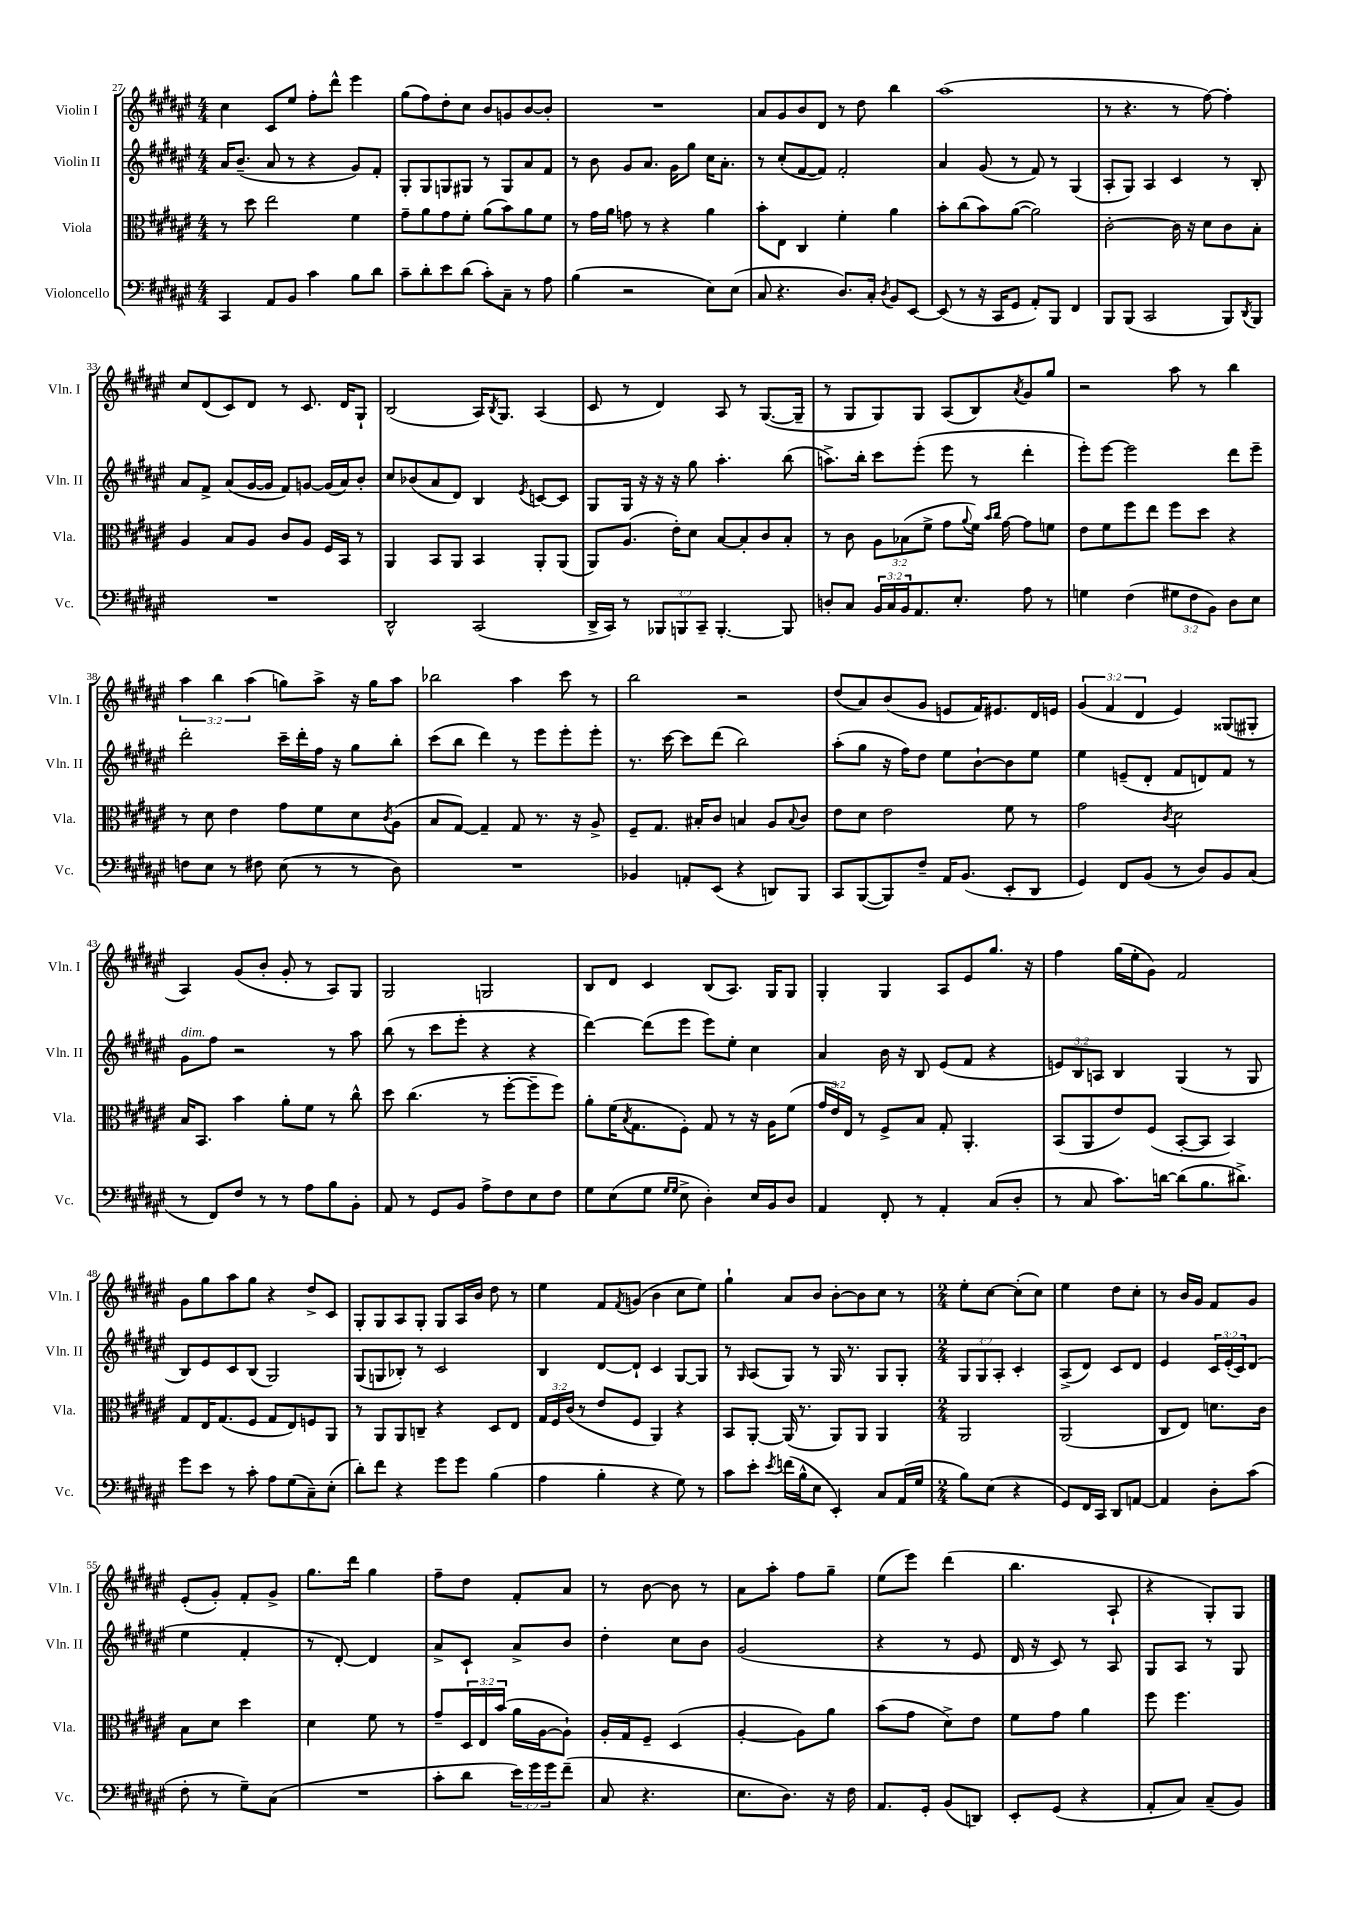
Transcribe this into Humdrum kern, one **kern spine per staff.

**kern	**kern	**kern	**kern
*part4	*part3	*part2	*part1
*staff4	*staff3	*staff2	*staff1
*I"Violoncello	*I"Viola	*I"Violin II	*I"Violin I
*I'Vc.	*I'Vla.	*I'Vln. II	*I'Vln. I
*clefF4	*clefC3	*clefG2	*clefG2
*k[f#c#g#d#a#e#]	*k[f#c#g#d#a#e#]	*k[f#c#g#d#a#e#]	*k[f#c#g#d#a#e#]
*M4/4	*M4/4	*M4/4	*M4/4
=27	=27	=27	=27
4CC#/	8r	16a#/KL	4cc#\
.	.	(8.b~/J	.
.	8dd#\	.	.
8AA#/L	2ee#\	8a#/	8c#/L
8BB/J	.	8r	8ee#/J
4c#\	.	4r	8ff#'\L
.	.	.	8ddd#^^\J
8B\L	4f#\	8g#/L)	4eee#\
8d#\J	.	8f#'/J	.
=28	=28	=28	=28
8c#~\L	8g#~\L	8G#'/L	(8gg#\L
8d#'\	8a#\	8G#/	8ff#\)
8e#\	8g#\	8Gn/	8dd#'\
(8d#\J	8f#'\J	8G#X/J	8cc#\J
8c#'\L)	(8a#\L	8r	8b/L
8C#~\J	8b\)	8G#/L	8gn/
8r	8a#\	8a#/	[8b/
8A#\	8f#\J	8f#/J	8b'/J]
=29	=29	=29	=29
(4B\	8r	8r	1r
.	16g#\LL	8b\	.
.	16a#\JJ	.	.
2r	8gn\	8g#/L	.
.	8r	8.a#/J	.
.	4r	.	.
.	.	16g#\KL	.
.	.	8gg#\J	.
8E#\L)	4a#\	16cc#\KL	.
.	.	8.a#'\J	.
(8E#\J	.	.	.
=30	=30	=30	=30
8C#/	8b'\L	8r	8a#/L
4.r	8E#\J	(8cc#'/L	8g#/
.	4C#/	[8f#/	8b/
.	.	8f#/J])	8d#/J
8.D#/L)	4f#'\	2f#'/	8r
.	.	.	8dd#\
16C#'/Jk	.	.	.
8qD#/	.	.	.
8BB/L	4a#\	.	4bb\
[8EE#/J	.	.	.
=31	=31	=31	=31
(8EE#/]	8b'\L	4a#/	(1aa#
8r	(8cc#\	.	.
16r	8b\)	(8g#/	.
16CC#/KL	.	.	.
8GG#/J	([8a#\J	8r	.
8AA#'/L)	2a#\])	8f#/)	.
8BBB/J	.	8r	.
4FF#/	.	(4G#/	.
=32	=32	=32	=32
8BBB/L	[2c#'\	8A#'/L	8r
(8BBB/J	.	8G#/J)	4.r
2CC#/	.	4A#/	.
.	16c#\]	4c#/	8r
.	16r	.	.
.	8d#\L	.	[8ff#\)
8BBB/L)	8c#\	8r	4ff#'\]
8qDD#/	.	.	.
8BBB/J	8B'\J	8B'/	.
!!LO:LB:g=z
=33	=33	=33	=33
1r	4A#/	8a#/L	8cc#/L
.	.	8f#^/J	(8d#/
.	8B/L	(8a#/L	8c#/)
.	8A#/J	[16g#/L	8d#/J
.	.	16g#/JJ]	.
.	8c#/L	8f#/L)	8r
.	8A#/J	[8gn/J	8.c#/
.	16F#/LL	(16g/LL]	.
.	16BB/JJ	16a#/J)	16d#/KL
.	8r	8b'/J	8G#`/J
=34	=34	=34	=34
2DD#^^/	4AA#/	8cc#/L	(2B/
.	.	(8b-X/	.
.	8BB/L	8a#/	.
.	8AA#/J	8d#/J)	.
(2CC#/	4BB/	4B/	16A#/KL)
.	.	.	8qB/
.	.	.	8.G#/J
.	.	8qe#/	.
.	8AA#'/L	[8cn/L	(4A#/
.	(8AA#/J	8c/J]	.
=35	=35	=35	=35
16DD#^/LL	8AA#/L)	8G#/L	8c#/
16CC#/JJ)	.	.	.
8r	(8.A#/J	16G#/Jk	8r
.	.	16r	.
12BBB-X/L	.	16r	4d#/)
.	16e#'\KL)	16r	.
12BBBn/	.	.	.
.	8d#\J	8gg#\	.
12CC#~/J	.	.	.
[4.BBB'/	[8B/L	4.aa#'\	8A#/
.	8B'/]	.	8r
.	8c#/	.	([8.G#/L
8BBB/]	8B'/J	(8bb\	.
.	.	.	16G#~/Jk]
=36	=36	=36	=36
8Dn'/L	8r	8.aan^\L)	8r
8C#/J	8c#\	.	8G#/L
.	.	16bb'\Jk	.
24BB/LL	12A#\L	8ccc#\L	8G#/)
24C#/	.	.	.
24BB/J	(12B-X\	.	.
8.AA#/	.	(8eee#'\J	8G#/J
.	12f#^\J	.	.
.	8g#\L	8eee#\	(8A#/L
8.E#'/J	.	.	.
.	8qqa#/	.	.
.	16f#\Jk)	8r	8B/)
.	16qqb/LL	.	.
.	16qqcc#/JJ	.	.
.	[16g#\	.	.
.	.	.	8qa#/
8A#\	8g#\L]	4ddd#'\	8g#/
8r	8fn\J	.	8gg#/J
=37	=37	=37	=37
4Gn\	8e#\L	8eee#'\L)	2r
.	8f#\	[8eee#\J	.
(4F#\	8ff#\	2eee#\]	.
.	8ee#\J	.	.
12G#X\L	8ff#\L	.	8aa#\
12F#\	.	.	.
.	8dd#\J	.	8r
12BB\J)	.	.	.
8D#\L	4r	8ddd#\L	4bb\
8E#\J	.	8eee#~\J	.
!!LO:LB:g=z
=38	=38	=38	=38
8Fn\L	8r	2ddd#'\	6aa#\
8E#\J	8d#\	.	.
.	.	.	6bb\
8r	4e#\	.	.
.	.	.	(6aa#\
8F#X\	.	.	.
(8E#\	8g#\L	16ccc#~\LL	8ggn\L)
.	.	16ddd#'\	.
8r	8f#\	16ff#\JJ	8aa#^\J
.	.	16r	.
8r	8d#\	8gg#\L	16r
.	.	.	16gg\KL
.	8qc#/	.	.
8D#\)	(8A#\J	8bb'\J	8aa#\J
=39	=39	=39	=39
1r	8B/L	(8ccc#\L	2bb-X\
.	[8G#/J)	8bb\J	.
.	4G#~/]	4ddd#\)	.
.	8G#/	8r	4aa#\
.	8.r	8eee#\L	.
.	.	8eee#'\	8ccc#\
.	16r	.	.
.	8A#^/	8eee#'\J	8r
=40	=40	=40	=40
4BB-X/	8F#~/L	8.r	2bb\
.	8.G#/J	.	.
.	.	[16ccc#\	.
8AAn'/L	.	8ccc#\L]	.
.	16B#X'/KL	.	.
(8EE#/J	8c#/J	(8ddd#\J	.
4r	4Bn/	2bb\)	2r
8DDn/L)	8A#/L	.	.
.	8qqB/	.	.
8BBB/J	8c#/J	.	.
=41	=41	=41	=41
8CC#/L	8e#\L	(8aa#'\L	(8dd#/L
([8BBB/	8d#\J	8gg#\J	8a#/)
8BBB/])	2e#\	16r	(8b/
.	.	16ff#\KL)	.
8F#~/J	.	8dd#\J	8g#/J
16AA#/KL	.	8ee#\L	8en/L
(8.BB/J	.	.	.
.	.	[8b`\	16f#/K)
.	.	.	8.e#X/
8EE#'/L	8f#\	8b\]	.
8DD#/J	8r	8ee#\J	16d#/L
.	.	.	16en/JJ
=42	=42	=42	=42
4GG#/)	2g#\	4ee#\	(6g#/
.	.	.	6f#/
8FF#/L	.	(8en~/L	.
.	.	.	6d#/
(8BB/J	.	8d#'/J	.
.	8qc#/	.	.
8r	2d#\	8f#/L	4e#/)
8D#/L)	.	8dn/)	.
8BB/	.	8f#/J	(8G##X/L
(8C#/J	.	8r	8G#X'/J
!!LO:LB:g=z
=43	=43	=43	=43
!	!	!LO:TX:a:i:t=dim.	!
8r	16B/KL	8g#\L	4A#/)
.	8.BB/J	.	.
8FF#/L)	.	8ff#\J	.
8F#/J	4b\	2r	(8g#/L
8r	.	.	8b'/J
8r	8a#'\L	.	8g#'/
8A#\L	8f#\J	.	8r
8B\	8r	8r	8A#/L)
8BB'\J	8cc#^^\	8aa#\	8G#/J
=44	=44	=44	=44
8AA#/	8dd#\	(8bb\	2G#/
8r	(4.cc#\	8r	.
8GG#/L	.	8ccc#\L	.
8BB/J	.	8eee#'\J	.
8A#^\L	8r	4r	2Gn/
8F#\	[8ff#'\L	.	.
8E#\	8ff#~\]	4r	.
8F#\J	8ff#\J)	.	.
=45	=45	=45	=45
8G#\L	8a#'\L	[4ddd#\)	8B/L
(8E#\	(16f#\K	.	8d#/J
.	8qB/	.	.
.	8.G#\	.	.
8G#\J	.	(8ddd#\L]	4c#/
16qqG#/LL	.	.	.
16qqG#/JJ	.	.	.
8E#^\	8F#'\J)	8eee#\J	.
4D#'\)	8G#/	8eee#\L)	(8B/L
.	8r	8ee#'\J	8.A#/J)
16E#/LL	16r	4cc#\	.
16BB/J	16A#\KL	.	16G#/KL
8D#/J	(8f#\J	.	8G#/J
=46	=46	=46	=46
4AA#/	24g#/LL	4a#/	4G#'/
.	24e#/)	.	.
.	24E#/JJ	.	.
.	8r	.	.
8FF#'/	8F#^/L	16b\	4G#/
.	.	16r	.
8r	8B/J	8B/	.
4AA#'/	8G#'/	(8e#/L	8A#/L
.	4.AA#'/	8f#/J	8e#/
(8C#/L	.	4r	8.gg#/J
8D#'/J	.	.	.
.	.	.	16r
=47	=47	=47	=47
8r	(8BB/L	12en/L)	4ff#\
.	.	12B/	.
8C#/	8AA#/	.	.
.	.	12An/J	.
8.c#\L)	8e#/)	4B/	(16gg#\LL
.	.	.	16ee#'\J
.	(8F#/J	.	8g#\J)
[16dn\Jk	.	.	.
(8d\L]	[8BB'/L	(4G#/	2f#/
8.B\	8BB/J]	.	.
.	4BB/)	8r	.
8.d#X^\J)	.	.	.
.	.	8G#/	.
!!LO:LB:g=z
=48	=48	=48	=48
8g#\L	8G#/L	8B/L)	8g#\L
8e#\J	16E#/K	8e#/	8gg#\
.	(8.G#/	.	.
8r	.	8c#/	8aa#\
8c#'\	8F#/J	(8B/J	8gg#\J
8A#\L	8G#/L	2G#/)	4r
(8G#\	8E#/)	.	.
8C#~\)	8Fn/	.	8dd#^/L
(8E#'\J	8AA#/J	.	8c#/J
=49	=49	=49	=49
8d#'\L)	8r	(8G#/L	8G#'/L
8f#\J	8AA#/L	8Gn/	8G#/
4r	8AA#/	8B-X'/J)	8A#/
.	8Cn~/J	8r	8G#'/J
8g#\L	4r	2c#/	8G#/L
8g#\J	.	.	16A#/L
.	.	.	16b/JJ
(4B\	8D#/L	.	8dd#\
.	8E#/J	.	8r
=50	=50	=50	=50
4A#\	24G#/LL	4B/	4ee#\
.	24F#/	.	.
.	(24c#/JJ	.	.
.	8r	.	.
4B'\	8e#/L	[8d#/L	8f#/L
.	.	.	8qf#/
.	8F#/J	8d#`/J]	(8gn/J
4r	4AA#/)	4c#/	4b\
8G#\)	4r	[8G#/L	8cc#\L
8r	.	8G#/J]	8ee#\J)
=51	=51	=51	=51
8c#\L	8BB/L	8r	4gg#`\
.	.	16qqG#/	.
8e#'\J	[8AA#'/J	(8A#/L	.
8qe#/	.	.	.
(16fn\LL	(16AA#/]	8G#/J)	8a#/L
16B^^\J	8.r	.	.
8E#\J	.	8r	8b/J
4EE#'/)	8AA#/L)	16G#/	[8b'\L
.	.	8.r	.
.	8AA#/J	.	8b\]
8C#/L	4AA#/	8G#/L	8cc#\J
(16AA#/L	.	8G#'/J	8r
16G#/JJ	.	.	.
=52	=52	=52	=52
*M2/4	*M2/4	*M2/4	*M2/4
8B\L)	2AA#/	12G#/L	8ee#'\L
.	.	12G#/	.
(8E#\J	.	.	[8cc#\J
.	.	12A#'/J	.
4r	.	4c#'/	(8cc#'\L]
.	.	.	8cc#\J)
=53	=53	=53	=53
8GG#/L)	(2AA#/	(8A#^/L	4ee#\
16FF#/L	.	8d#/J)	.
16CC#/JJ	.	.	.
8DD#/L	.	8c#/L	8dd#\L
[8AAn/J	.	8d#/J	8cc#'\J
=54	=54	=54	=54
4AA/]	8C#/L	4e#/	8r
.	8E#/J)	.	16b/LL
.	.	.	16g#/JJ
8D#'\L	8.dn\L	24c#/LL	8f#/L
.	.	(24e#'/	.
.	.	24c#/J)	.
(8c#\J	.	(8d#/J	8g#/J
.	16c#\Jk	.	.
!!LO:LB:g=z
=55	=55	=55	=55
8F#'\	8B\L	4ee#\	(8e#'/L
8r	8d#\J	.	8g#'/J)
8G#~\L)	4dd#\	4f#'/	8f#'/L
(8C#\J	.	.	8g#^/J
=56	=56	=56	=56
2r	4d#\	8r	8.gg#\L
.	.	[8d#'/)	.
.	.	.	16ddd#\Jk
.	8f#\	4d#/]	4gg#\
.	8r	.	.
=57	=57	=57	=57
8c#'\L	8g#~/L	8a#^/L	8ff#~\L
8d#\J	24D#/L	8c#`/J	8dd#\J
.	24E#/	.	.
.	(24b/JJ	.	.
24e#\LL)	16a#\LL	8a#^/L	8f#'/L
24g#\	.	.	.
.	[16A#\J	.	.
24g#\J	.	.	.
(8f#~\J	8A#`\J])	8b/J	8a#/J
=58	=58	=58	=58
8C#/	16A#'/LL	4dd#'\	8r
.	16G#/J	.	.
4.r	8F#~/J	.	[8b\
.	(4D#/	8cc#\L	8b\]
.	.	8b\J	8r
=59	=59	=59	=59
8.E#\L	[4A#'/	(2g#/	8a#\L
.	.	.	8aa#'\J
8.D#\J)	.	.	.
.	8A#\L])	.	8ff#\L
16r	8a#\J	.	8gg#~\J
16F#\	.	.	.
=60	=60	=60	=60
8.AA#/L	(8b\L	4r	(8ee#\L
.	8g#\J	.	8eee#\J)
16GG#'/Jk	.	.	.
(8BB/L	8d#^\L)	8r	(4ddd#\
8DDn/J)	8e#\J	8e#/	.
=61	=61	=61	=61
8EE#'/L	8f#\L	16d#/	4.bb\
.	.	16r	.
(8GG#/J	8g#\J	8c#/)	.
4r	4a#\	8r	.
.	.	8A#/	8A#`/
=62	=62	=62	=62
8AA#'/L	8ff#\	8G#/L	4r
8C#/J)	4.ff#\	8A#/J	.
(8C#~/L	.	8r	8G#'/L)
8BB/J)	.	8G#/	8G#/J
==	==	==	==
*-	*-	*-	*-
